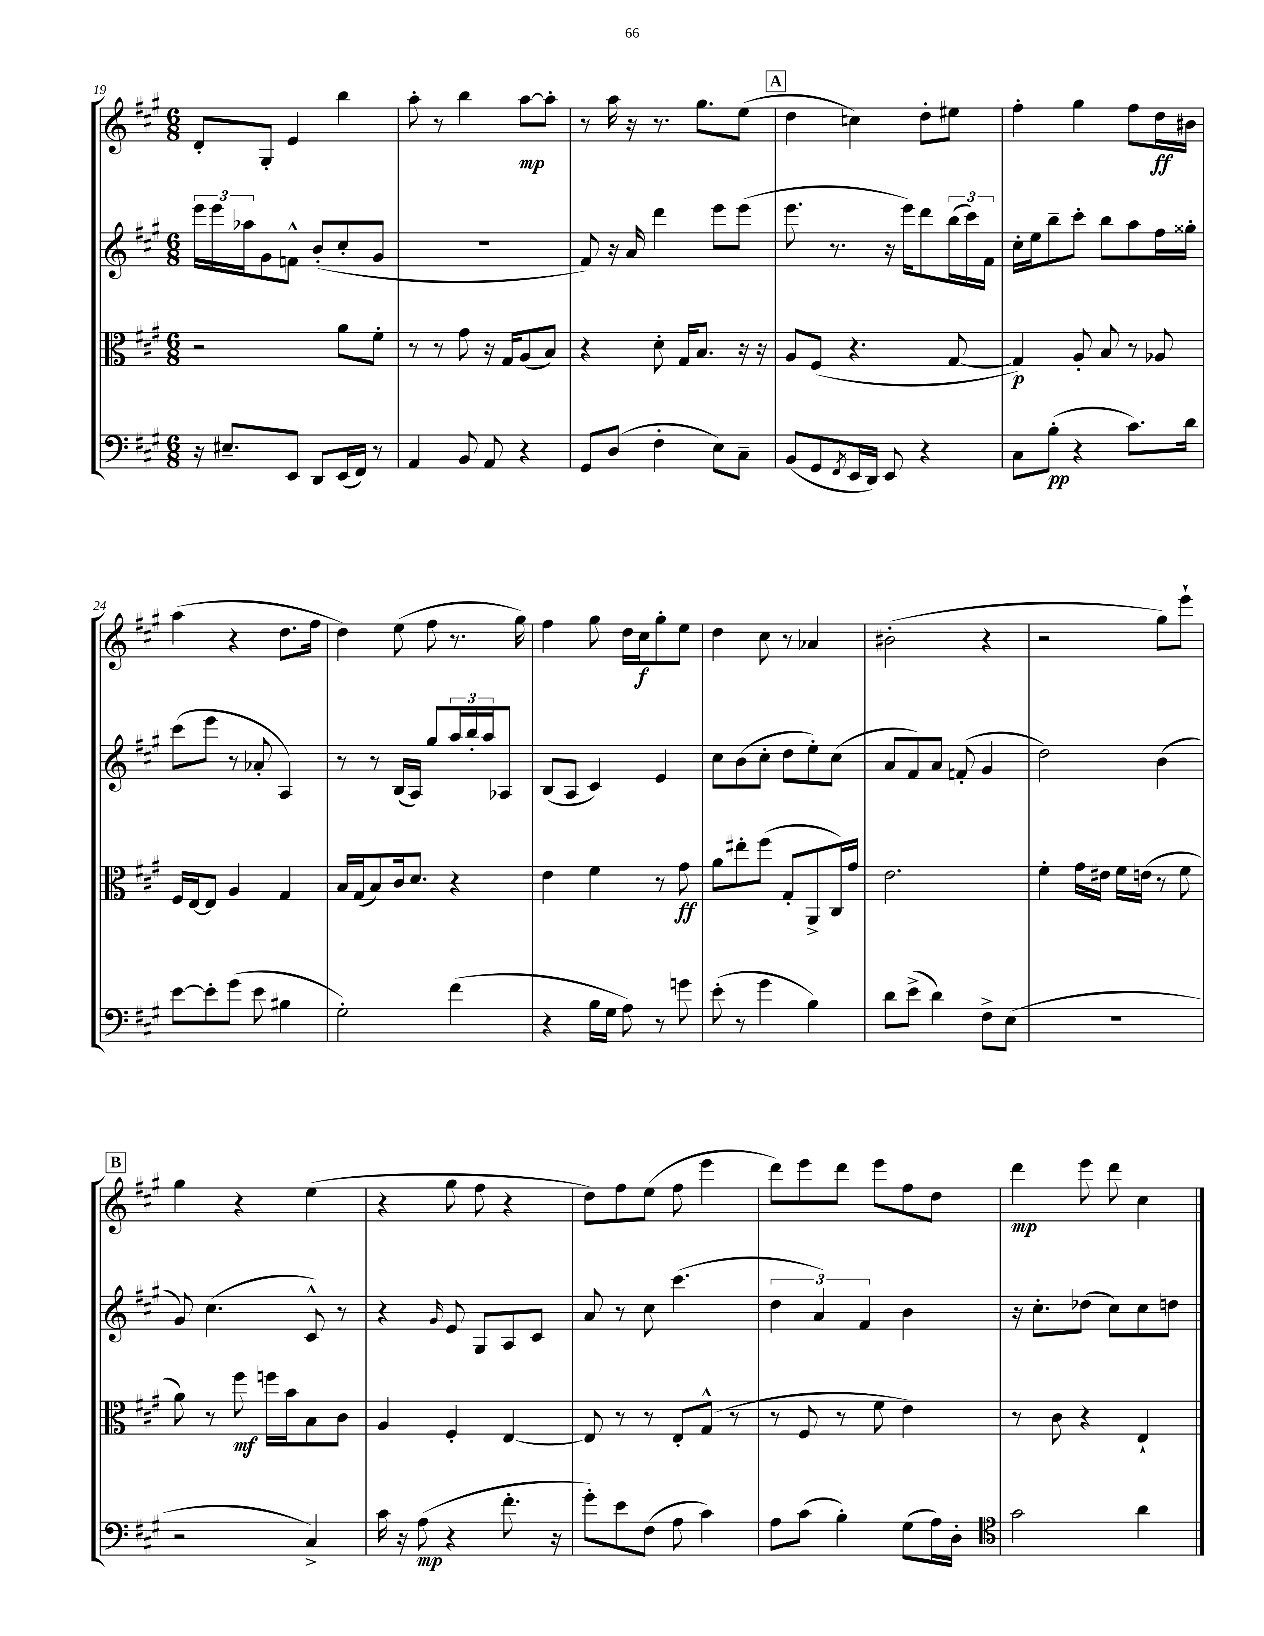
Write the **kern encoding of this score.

**kern	**dynam	**kern	**dynam	**kern	**kern	**dynam
*part4	*part4	*part3	*part3	*part2	*part1	*part1
*staff4	*staff4	*staff3	*staff3	*staff2	*staff1	*staff1
*clefF4	*	*clefC3	*	*clefG2	*clefG2	*
*k[f#c#g#]	*	*k[f#c#g#]	*	*k[f#c#g#]	*k[f#c#g#]	*
*M6/8	*	*M6/8	*	*M6/8	*M6/8	*
=19	=19	=19	=19	=19	=19	=19
16r	.	2r	.	24eee\LL	8d'/L	.
.	.	.	.	24eee\	.	.
8.E#X~/L	.	.	.	.	.	.
.	.	.	.	24aa-X\J	.	.
.	.	.	.	8g#\	8G#'/J	.
8EE/J	.	.	.	8fn^^\J	4e/	.
8DD/L	.	.	.	(8b'/L	.	.
(16EE/L	.	8a\L	.	8cc#'/	4bb\	.
16FF#/JJ)	.	.	.	.	.	.
8r	.	8f#'\J	.	8g#/J	.	.
=20	=20	=20	=20	=20	=20	=20
4AA/	.	8r	.	2.r	8aa'\	.
.	.	8r	.	.	8r	.
8BB/	.	8g#\	.	.	4bb\	.
8AA/	.	16r	.	.	.	.
.	.	16G#/KL	.	.	.	.
4r	.	(8A/	.	.	[8aa\L	mp
.	.	8B/J)	.	.	8aa'\J]	.
=21	=21	=21	=21	=21	=21	=21
8GG#/L	.	4r	.	8f#/)	8r	.
(8D/J	.	.	.	16r	16aa\	.
.	.	.	.	16a/	16r	.
4F#'\	.	8d'\	.	4ddd\	8.r	.
.	.	16G#/KL	.	.	.	.
.	.	8.B/J	.	.	8.gg#\L	.
8E\L)	.	.	.	8eee\L	.	.
8C#~\J	.	16r	.	(8eee\J	(8ee\J	.
.	.	16r	.	.	.	.
!!LO:REH:place=s1:t=A
=22	=22	=22	=22	=22	=22	=22
(8BB/L	.	8A/L	.	8.eee\	4dd\	.
8GG#/	.	(8F#/J	.	.	.	.
.	.	.	.	8.r	.	.
8qFF#/	.	.	.	.	.	.
16EE/L	.	4.r	.	.	4ccn\)	.
16DD/JJ)	.	.	.	.	.	.
8EE/	.	.	.	16r	.	.
.	.	.	.	16eee\KL)	.	.
4r	.	.	.	8ddd\	8dd'\L	.
.	.	[8G#/	.	(24bb\L	8ee#X\J	.
.	.	.	.	24ccc#\)	.	.
.	.	.	.	24f#\JJ	.	.
=23	=23	=23	=23	=23	=23	=23
8C#\L	.	4G#/])	p	16cc#'\LL	4ff#'\	.
.	.	.	.	16ee\J	.	.
(8B'\J	pp	.	.	8bb~\	.	.
4r	.	8A'/	.	8ccc#'\J	4gg#\	.
.	.	8B/	.	8bb\L	.	.
8.c#\L)	.	8r	.	8aa\	8ff#\L	.
.	.	8A-X/	.	16ff#\L	16dd\L	ff
16d\Jk	.	.	.	16gg##X'\JJ	16b#X\JJ	.
!!LO:LB:g=z
=24	=24	=24	=24	=24	=24	=24
[8e\L	.	16F#/LL	.	(8ccc#\L	(4aa\	.
.	.	[16E/J	.	.	.	.
8e'\]	.	8E/J]	.	8eee\J	.	.
(8g#\J	.	4A/	.	8r	4r	.
8e\	.	.	.	8a-X'/	.	.
4B#X\	.	4G#/	.	4A/)	8.dd\L	.
.	.	.	.	.	16ff#\Jk	.
=25	=25	=25	=25	=25	=25	=25
2G#'\)	.	16B/LL	.	8r	4dd\)	.
.	.	(16G#/J	.	.	.	.
.	.	8B/)	.	8r	.	.
.	.	16c#/k	.	(16B/LL	(8ee\	.
.	.	8.d/J	.	16A/JJ)	.	.
.	.	.	.	8gg#/L	8ff#\	.
(4f#\	.	4r	.	24aa/L	8.r	.
.	.	.	.	24bb'/	.	.
.	.	.	.	24aa/J	.	.
.	.	.	.	8A-X/J	.	.
.	.	.	.	.	16gg#\)	.
=26	=26	=26	=26	=26	=26	=26
4r	.	4e\	.	(8B/L	4ff#\	.
.	.	.	.	8A/J	.	.
16B\LL	.	4f#\	.	4c#/)	8gg#\	.
16G#\JJ	.	.	.	.	.	.
8A\)	.	.	.	.	16dd\LL	.
.	.	.	.	.	16cc#\J	f
8r	.	8r	.	4e/	8gg#'\	.
8gn\	.	8g#\	ff	.	8ee\J	.
=27	=27	=27	=27	=27	=27	=27
(8e'\	.	8a\L	.	8cc#\L	4dd\	.
8r	.	8ee#X'\	.	(8b\	.	.
4g#\	.	(8ff#\J	.	8cc#'\J	8cc#\	.
.	.	8G#'/L	.	8dd\L	8r	.
4B\)	.	8AA^/	.	8ee'\)	4a-X/	.
.	.	16C#/L)	.	(8cc#\J	.	.
.	.	16g#/JJ	.	.	.	.
=28	=28	=28	=28	=28	=28	=28
8d\L	.	2.e\	.	8a/L	(2b#X'\	.
(8e^\J	.	.	.	8f#/)	.	.
4d\)	.	.	.	8a/J	.	.
.	.	.	.	(8fn'/	.	.
8F#^\L	.	.	.	4g#/	4r	.
(8E\J	.	.	.	.	.	.
=29	=29	=29	=29	=29	=29	=29
2.r	.	4f#'\	.	2dd\)	2r	.
.	.	16g#\LL	.	.	.	.
.	.	16e#X\JJ	.	.	.	.
.	.	16f#\LL	.	.	.	.
.	.	(16en\JJ	.	.	.	.
.	.	8r	.	(4b\	8gg#\L)	.
.	.	8f#\	.	.	8eee`\J	.
!!LO:LB:g=z
!!LO:REH:place=s1:t=B
=30	=30	=30	=30	=30	=30	=30
2r	.	8a\)	.	8g#/)	4gg#\	.
.	.	8r	.	(4.cc#\	.	.
.	.	8ff#\	mf	.	4r	.
.	.	16ffn\LL	.	.	.	.
.	.	16b\J	.	.	.	.
4C#^/)	.	8B\	.	8c#^^/)	(4ee\	.
.	.	8c#\J	.	8r	.	.
=31	=31	=31	=31	=31	=31	=31
16c#\	.	4A/	.	4r	4r	.
16r	.	.	.	.	.	.
(8A\	mp	.	.	.	.	.
.	.	.	.	16qqg#/	.	.
4r	.	4F#'/	.	8e/	8gg#\	.
.	.	.	.	8G#/L	8ff#\	.
8.f#'\	.	[4E/	.	8A/	4r	.
.	.	.	.	8c#/J	.	.
16r	.	.	.	.	.	.
=32	=32	=32	=32	=32	=32	=32
8g#'\L)	.	8E/]	.	8a/	8dd\L)	.
8e\	.	8r	.	8r	8ff#\	.
(8F#\J	.	8r	.	8cc#\	(8ee\J	.
8A\	.	8E'/L	.	(4.ccc#\	8ff#\	.
4c#\)	.	(8G#^^/J	.	.	4eee\	.
.	.	8r	.	.	.	.
=33	=33	=33	=33	=33	=33	=33
8A\L	.	8r	.	6dd\	8ddd\L)	.
(8c#\J	.	8F#/	.	.	8eee\	.
.	.	.	.	6a/)	.	.
4B'\)	.	8r	.	.	8ddd\J	.
.	.	.	.	6f#/	.	.
.	.	8f#\	.	.	8eee\L	.
(8G#\L	.	4e\)	.	4b\	8ff#\	.
16A\L)	.	.	.	.	8dd\J	.
16D'\JJ	.	.	.	.	.	.
=34	=34	=34	=34	=34	=34	=34
*clefC4	*	*	*	*	*	*
2g#\	.	8r	.	16r	4ddd\	mp
.	.	.	.	8.cc#'\L	.	.
.	.	8c#\	.	.	.	.
.	.	4r	.	(8dd-X\J	8eee\	.
.	.	.	.	8cc#\L)	8ddd\	.
4a\	.	4E`/	.	8cc#\	4cc#\	.
.	.	.	.	8ddn\J	.	.
==	==	==	==	==	==	==
*-	*-	*-	*-	*-	*-	*-
